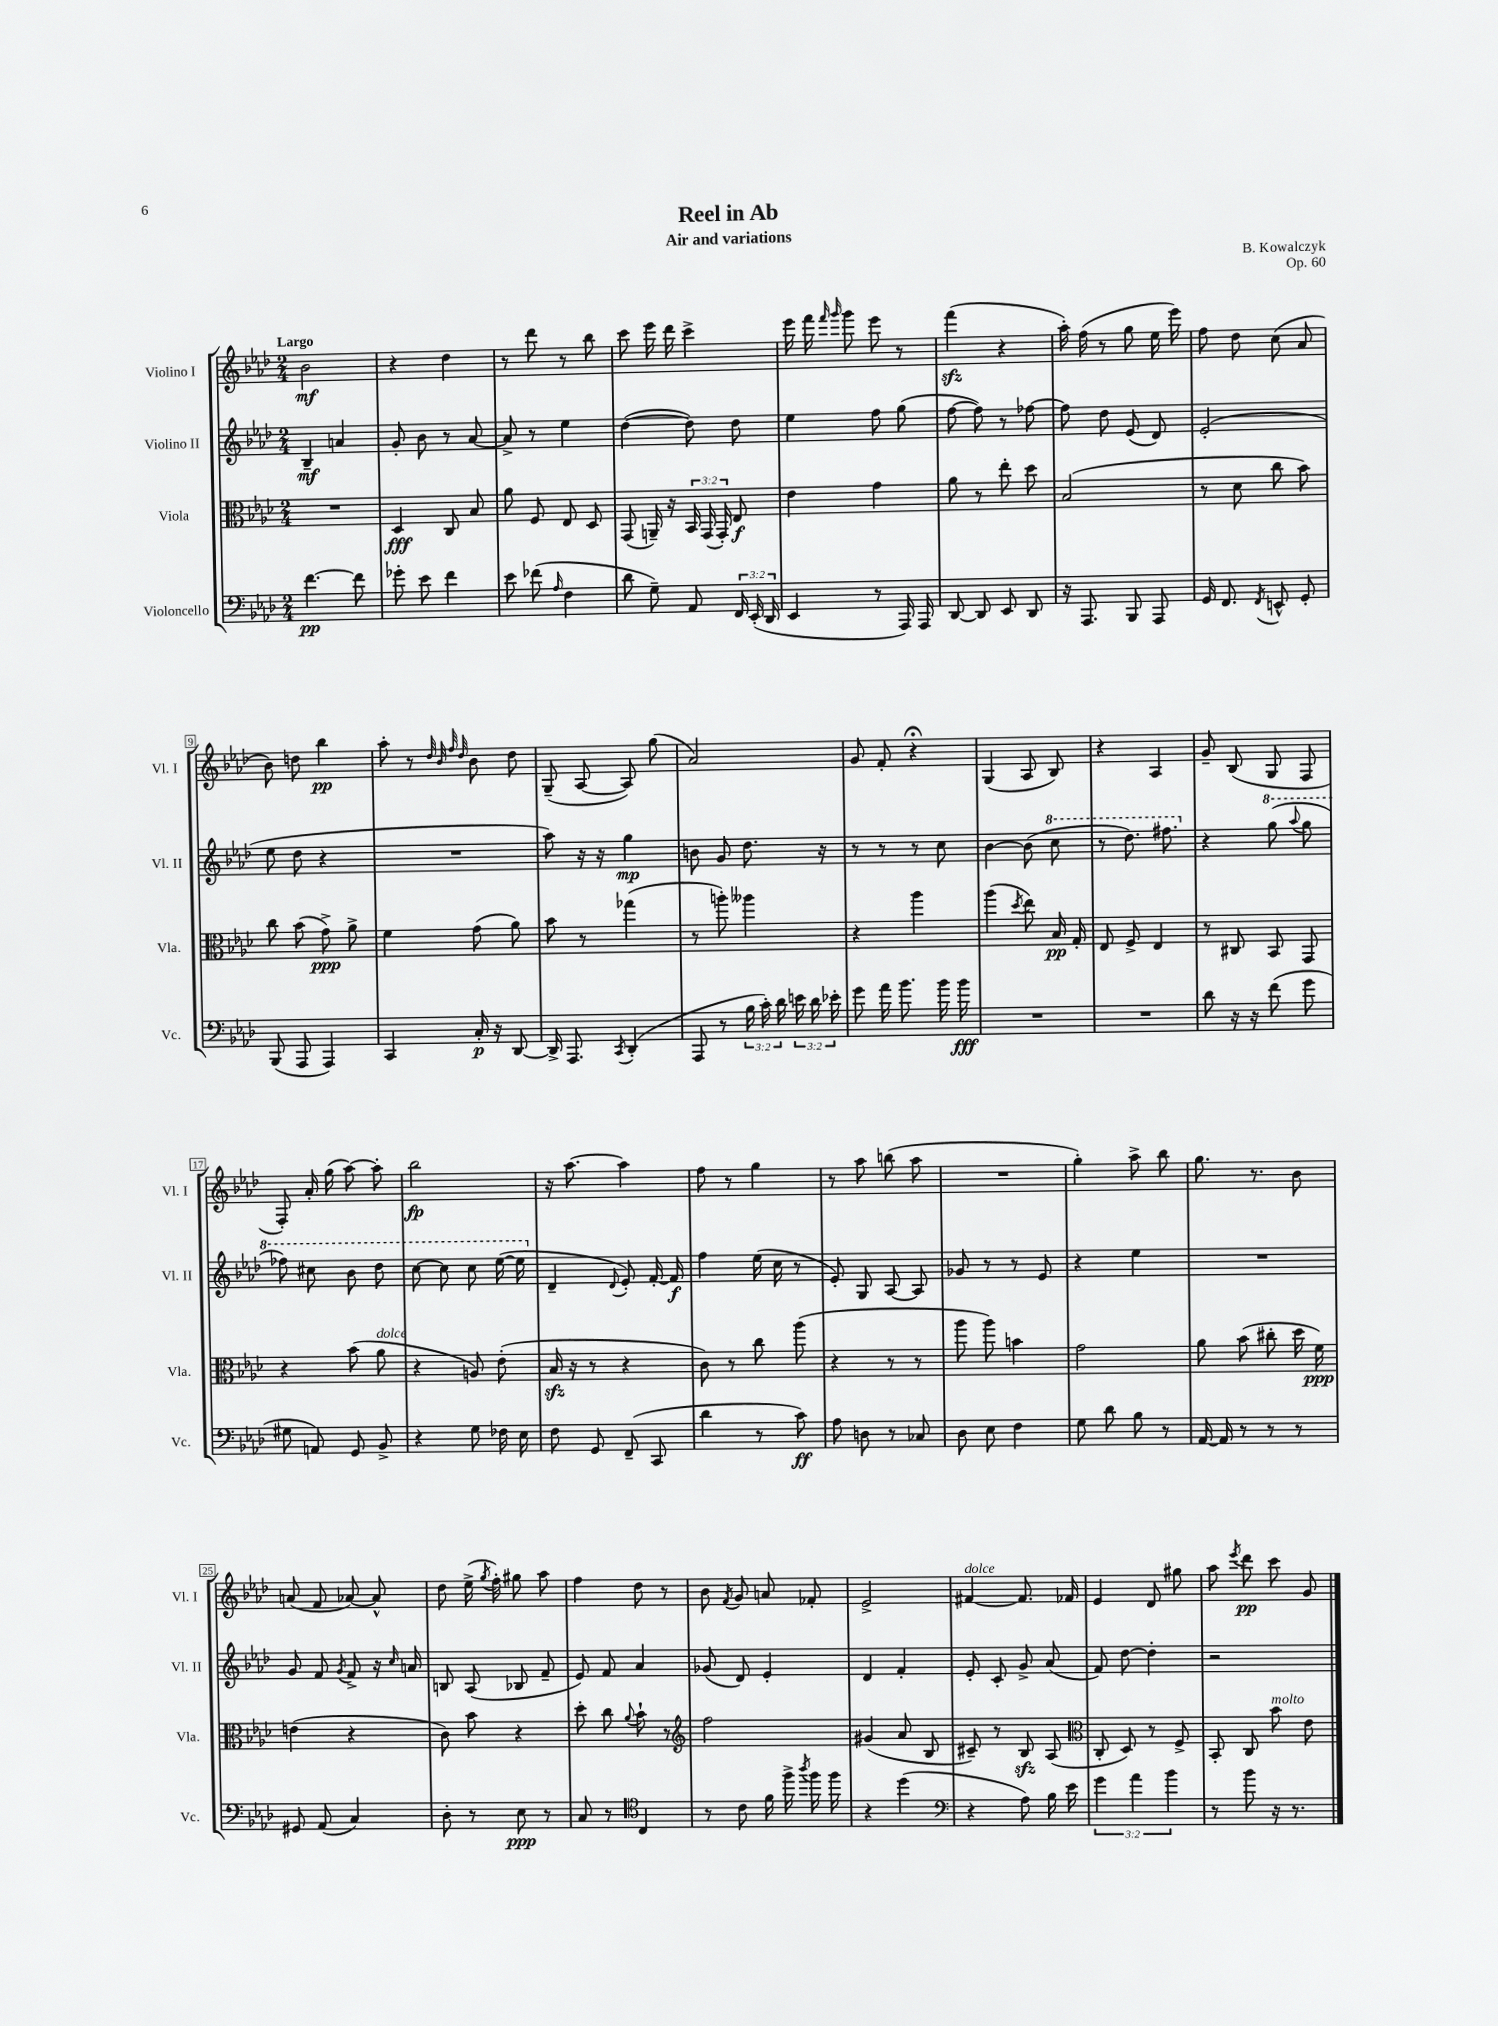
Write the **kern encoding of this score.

**kern	**kern	**kern	**kern
*staff4	*staff3	*staff2	*staff1
*clefF4	*clefC3	*clefG2	*clefG2
*k[b-e-a-d-]	*k[b-e-a-d-]	*k[b-e-a-d-]	*k[b-e-a-d-]
*M2/4	*M2/4	*M2/4	*M2/4
[4.f\	2r	4B-~/	2b-\
.	.	4a/	.
8f\]	.	.	.
=	=	=	=
8g-'\	4D-/	8g'/	4r
8e-\	.	8b-\	.
4f\	8C/	8r	4dd-\
.	8B-/	[8a-/	.
=	=	=	=
8e-\	8a-\	8a-^/]	8r
(8f-\	8F/	8r	8ddd-\
16qqA-/	.	.	.
4F\	8E-/	4ee-\	8r
.	8D-/	.	8bb-\
=	=	=	=
8d-\	(8GG/	([4dd-\	8ccc\
8G~\)	16AA~/)	.	16eee-\
.	16r	.	16ddd-\
8AA-/	24BB-/	8dd-\])	4ccc^\
.	(24GG/	.	.
.	24GG'/)	.	.
24FF/	8E-/	8dd-\	.
(24EE-'/	.	.	.
24DD-/	.	.	.
=	=	=	=
4EE-/	4e-\	4ee-\	16eee-\
.	.	.	16fff\
.	.	.	16qqfff/
.	.	.	16qqggg/
.	.	.	8ggg\
8r	4g\	8ff\	8eee-\
16AAA-/)	.	(8gg\	8r
16AAA-/	.	.	.
=	=	=	=
[8DD-/	8a-\	[8ff\	(4fff\
8DD-/]	8r	8ff\])	.
8EE-/	8ee-'\	8r	4r
8DD-/	8dd-\	[8ff-\	.
=	=	=	=
16r	(2B-/	8ff-\]	16aa-'\)
8.AAA-/	.	.	(16ff\
.	.	8dd-\	8r
8BBB-/	.	(8e-/	8gg\
8AAA-/	.	8d-/)	16ee-\
.	.	.	16eee-\)
=	=	=	=
16GG/	8r	(2e-'/	8ff\
8.FF/	.	.	.
.	8d-\	.	8dd-\
8qFF/	.	.	.
8EE^^/	8cc\	.	(8cc\
8GG'/	8b-\)	.	8a-/
=	=	=	=
(8BBB-/	8cc\	8ee-\	8b-\)
8AAA-/	(8b-\	8dd-\	8dd\
4AAA-/)	8g^\)	4r	4bb-\
.	8a-^\	.	.
=	=	=	=
4CC/	4f\	2r	8aa-'\
.	.	.	8r
.	.	.	32qqdd-/
.	.	.	32qqb-/
.	.	.	32qqff/
.	.	.	32qqdd-/
16C'/	(8g\	.	8b-\
16r	.	.	.
[8DD-/	8a-\)	.	8dd-\
=	=	=	=
16DD-^/]	8b-\	8aa-\)	(8G~/
8.AAA-/	.	.	.
.	8r	16r	[8A-/
.	.	16r	.
8qCC/	.	.	.
(4DD-'/	(4gg-\	4gg\	8A-/])
.	.	.	(8gg\
=	=	=	=
8AAA-/	8r	8b\	2a-/)
8r	8aa'\)	8g/	.
24B-\	4aa--\	8.dd-\	.
24c'\)	.	.	.
24d-\	.	.	.
24e\	.	.	.
24d-\	.	.	.
.	.	16r	.
24e-'\	.	.	.
=	=	=	=
8g\	4r	8r	8g/
16a-\	.	8r	8f'/
8.b-\	.	.	.
.	4aa-\	8r	4r;
16b-\	.	8cc\	.
16b-\	.	.	.
=	=	=	=
2r	(4aa-\	[4b-\	(4G/
.	8qdd-/	.	.
.	8ee-\)	(8b-\]	8A-/
.	16B-/	8ccc\	8B-/)
.	16G'/	.	.
=	=	=	=
2r	8E-/	8r	4r
.	8F^/	8.ddd-\)	.
.	4E-/	.	4A-/
.	.	8.fff#\	.
=	=	=	=
8d-\	8r	4r	8g~/
16r	8C#/	.	(8B-/
16r	.	.	.
(8f\	8BB-/	(8ggg\	8G/
.	.	8qqaaa-/	.
8g\	8GG/	8ggg\	8F/
=	=	=	=
8G#\	4r	8fff-\)	8F'/)
8AA/)	.	8ccc#\	16a-'/
.	.	.	(16gg\
8GG/	(8b-\	8bb-\	[8aa-\)
8BB-^/	8a-\	8ddd-\	8aa-'\]
=	=	=	=
4r	4r	[8ccc\	2bb-\
.	.	8ccc\]	.
8G\	8A/)	8ccc\	.
16F-\	(8e-'\	([16eee-\	.
16E-\	.	16eee-\]	.
=	=	=	=
8F\	16B-/	4d-~/	16r
.	16r	.	[8.aa-\
8GG/	8r	.	.
.	.	8qqd-/	.
(8FF~/	4r	8e-'/)	4aa-\]
8CC/	.	[16f'/	.
.	.	16f/]	.
=	=	=	=
4d-\	8c\)	4ff\	8ff\
.	8r	.	8r
8r	8cc\	(16ee-\	4gg\
.	.	16cc\	.
8c\)	(8aa-\	8r	.
=	=	=	=
8A-\	4r	8e-'/)	8r
8D\	.	8G/	8aa-\
8r	8r	[8A-/	(8bb\
8C-/	8r	8A-/]	8aa-\
=	=	=	=
8D-\	8aa-\	8g-/	2r
8E-\	8aa-\)	8r	.
4F\	4b\	8r	.
.	.	8e-/	.
=	=	=	=
8G\	2g\	4r	4gg'\)
8d-\	.	.	.
8B-\	.	4ee-\	8aa-^\
8r	.	.	8bb-\
=	=	=	=
[16AA-/	8a-\	2r	8.gg\
16AA-/]	.	.	.
8r	(8b-\	.	.
.	.	.	8.r
8r	8cc#'\	.	.
8r	16dd-\	.	8b-\
.	16f\)	.	.
=	=	=	=
8GG#/	(4e\	8g/	(8a/
(8AA-/	.	8f/	8f/
.	.	8qg/	.
4C/)	4r	8f^/	[8a-/)
.	.	16r	8a-^^/]
.	.	16qqcc/	.
.	.	16a/	.
=	=	=	=
8D-'\	8c\)	8B/	8dd-\
8r	8b-\	(8A-/	(16ee-^\
.	.	.	8qgg/
.	.	.	16ff'\)
8E-\	4r	8B-/	8gg#\
8r	.	8f~/	8aa-\
=	=	=	=
8C/	8dd-'\	8e-/)	4ff\
8r	8cc\	8f/	.
*clefC4	*	*	*
.	8qqa-/	.	.
4C/	8b-`\	4a-/	8dd-\
.	8r	.	8r
=	=	=	=
*	*clefG2	*	*
8r	2ff\	(8g-/	8b-\
.	.	.	8qf/
8c\	.	8d-/)	8g/
16f\	.	4e-'/	8a/
16ff^\	.	.	.
8qaa-/	.	.	.
16ff\	.	.	8f-'/
16ff\	.	.	.
=	=	=	=
4r	(4g#/	4d-/	2e-^/
(4dd-\	8a-/	4f'/	.
.	8B-/	.	.
=	=	=	=
*clefF4	*	*	*
4r	8c#~/)	8e-'/	[4f#/
.	8r	8c'/	.
8A-\)	8B-/	8g^/	8.f#/]
16B-\	(8A-/	(8a-/	.
16e-\	.	.	16f-/
=	=	=	=
*	*clefC3	*	*
6g\	8C'/	8f/)	4e-/
.	8D-/)	[8dd-\	.
6a-\	.	.	.
.	8r	4dd-'\]	8d-/
6b-\	.	.	.
.	8F^/	.	8gg#\
=	=	=	=
8r	8BB-'/	2r	8aa-\
.	.	.	8qeee-/
8b-\	8C/	.	8ddd-\
16r	8b-\	.	8ccc\
8.r	.	.	.
.	8e-\	.	8g/
==	==	==	==
*-	*-	*-	*-
